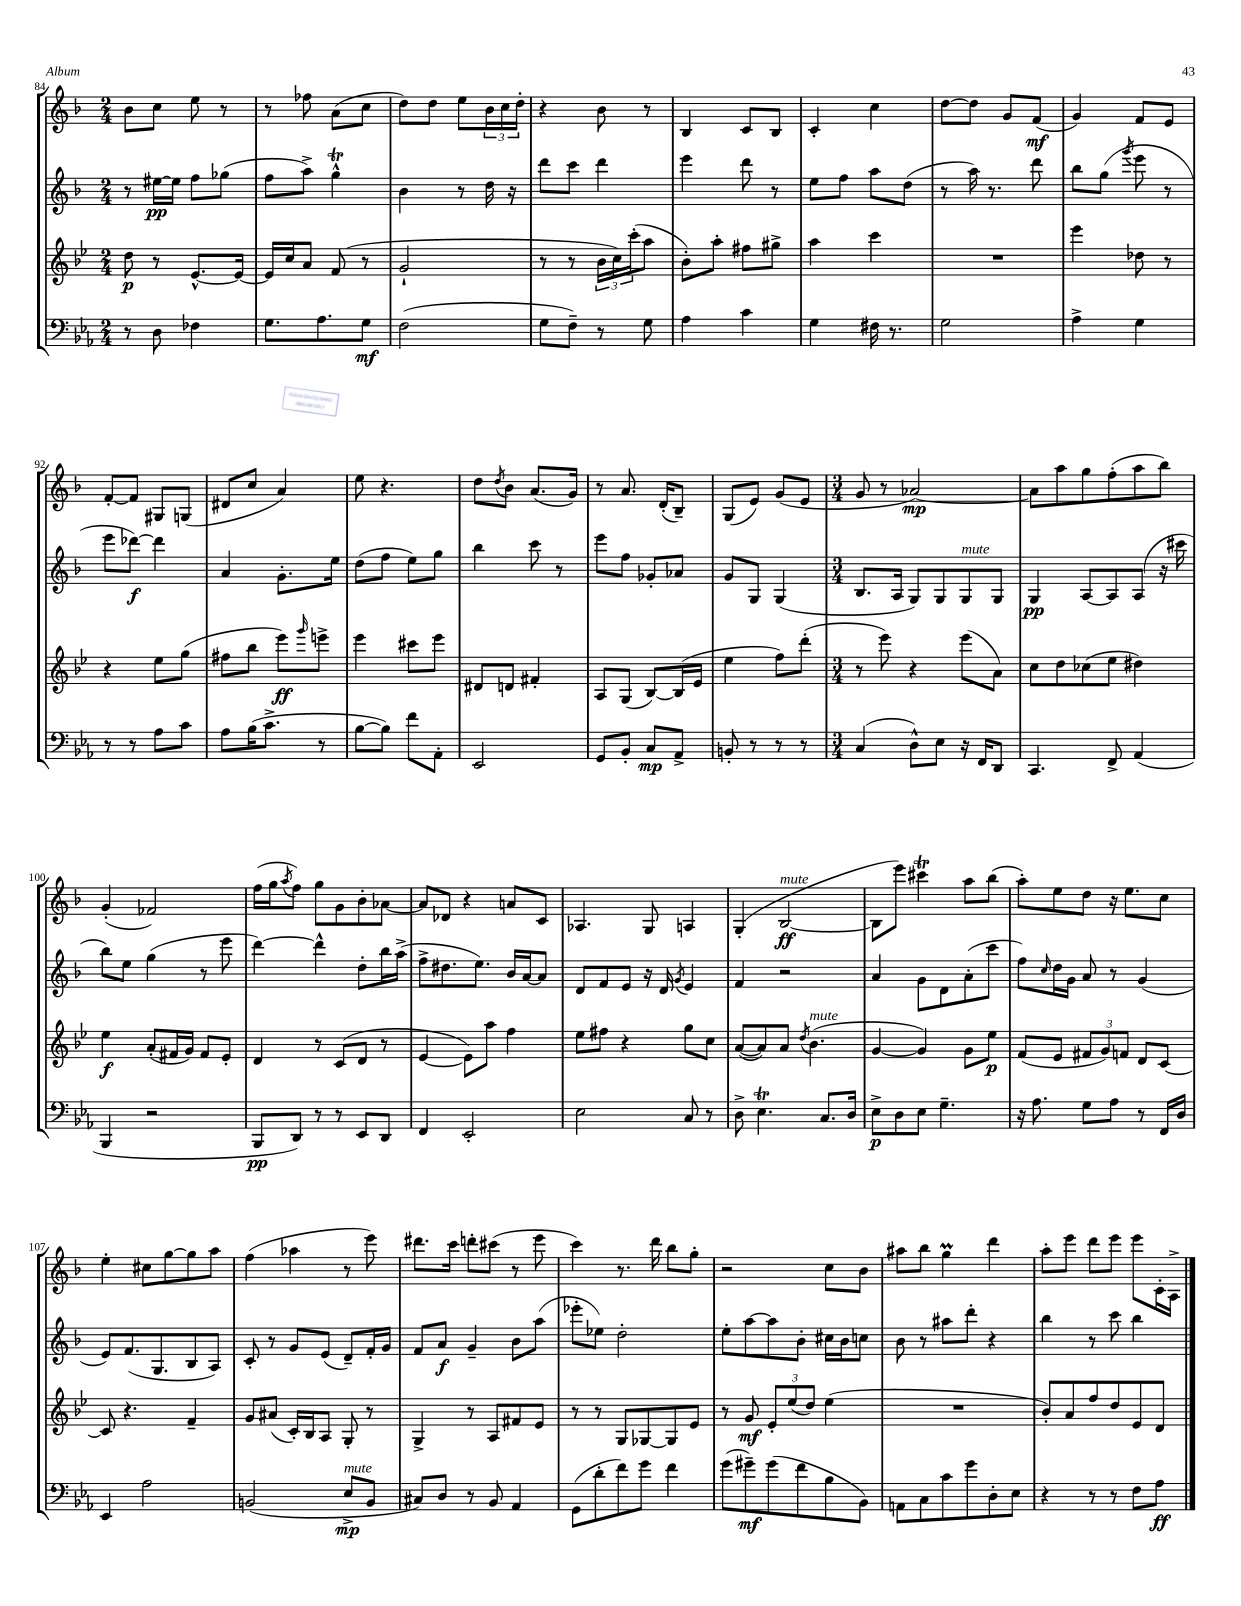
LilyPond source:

<<
\new StaffGroup <<
\new Staff = "s0" {
    \clef treble \key f \major \numericTimeSignature \time 2/4
    bes'8 c''8 e''8 r8 |
    r8 fes''8 a'8( c''8 |
    d''8) d''8 e''8 \tuplet 3/2 { bes'16 c''16 d''16-. } |
    r4 bes'8 r8 |
    bes4 c'8 bes8 |
    c'4-. c''4 |
    d''8~ d''8 g'8 f'8\mf( |
    g'4) f'8 e'8 |
    f'8~-. f'8 gis8 g8( |
    dis'8 c''8 a'4) |
    e''8 r4. |
    d''8 \acciaccatura { d''8 } bes'8 a'8.( g'16) |
    r8 a'8. d'16-.( bes8--) |
    g8( e'8) g'8( e'8 |
    \numericTimeSignature \time 3/4 g'8 r8 aes'2~\mp) |
    aes'8 a''8 g''8 f''8-.( a''8 bes''8) |
    g'4-.( fes'2) |
    f''16( g''16 \acciaccatura { a''8 } f''8) g''8 g'8 bes'8-. aes'8~ |
    aes'8 des'8 r4 a'8 c'8 |
    aes4. g8 a4 |
    g4-.( bes2~\ff^\markup { \italic "mute" } |
    bes8 e'''8) cis'''4\trill a''8 bes''8( |
    a''8-.) e''8 d''8 r16 e''8. c''8 |
    e''4-. cis''8 g''8~ g''8 a''8 |
    f''4( aes''4 r8 e'''8) |
    dis'''8. c'''16 d'''8-. cis'''8( r8 e'''8 |
    c'''4) r8. d'''16 bes''8 g''8-. |
    r2 c''8 bes'8 |
    ais''8 bes''8 g''4\prall d'''4 |
    a''8-. e'''8 d'''8 e'''8 e'''8 c'16-. a16-> \bar "|." |
}
\new Staff = "s1" {
    \clef treble \key f \major \numericTimeSignature \time 2/4
    r8 eis''16~\pp eis''16 f''8 ges''8( |
    f''8 a''8->) g''4-^\trill |
    bes'4 r8 d''16 r16 |
    d'''8 c'''8 d'''4 |
    e'''4 d'''8 r8 |
    e''8 f''8 a''8 d''8( |
    r8 a''16) r8. d'''8 |
    bes''8 g''8( \acciaccatura { g'''8 } e'''8 r8 |
    e'''8 des'''8~\f) des'''4 |
    a'4 g'8.-. e''16 |
    d''8( f''8 e''8) g''8 |
    bes''4 c'''8 r8 |
    e'''8 f''8 ges'8-. aes'8 |
    g'8 g8 g4( |
    \numericTimeSignature \time 3/4 bes8. a16 g8) g8 g8^\markup { \italic "mute" } g8 |
    g4\pp a8~ a8 a8( r16 cis'''16 |
    bes''8) e''8 g''4( r8 e'''8 |
    d'''4~) d'''4-^ d''8-. bes''16 a''16->( |
    f''8-> dis''8. e''8.) bes'16 a'16~ a'8 |
    d'8 f'8 e'8 r16 d'16 \acciaccatura { g'8 } e'4 |
    f'4 r2 |
    a'4 g'8 d'8 a'8-.( c'''8 |
    f''8) \grace { c''16 } d''16 g'16 a'8 r8 g'4( |
    e'8) f'8.( g8. bes8 a8) |
    c'8-. r8 g'8 e'8( d'8--) f'16-. g'16 |
    f'8 a'8\f g'4-- bes'8 a''8( |
    ees'''8-. ees''8) d''2-. |
    e''8-. a''8~ a''8 bes'8-. cis''16 bes'16 c''8 |
    bes'8 r8 ais''8 d'''8-. r4 |
    bes''4 r8 c'''8 bes''4 \bar "|." |
}
\new Staff = "s2" {
    \clef treble \key bes \major \numericTimeSignature \time 2/4
    d''8\p r8 ees'8.~-^ ees'16~ |
    ees'16 c''16 a'8 f'8( r8 |
    g'2-! |
    r8 r8 \tuplet 3/2 { bes'16 c''16) c'''16-.( } a''8 |
    bes'8-.) a''8-. fis''8 gis''8-> |
    a''4 c'''4 |
    R2 |
    ees'''4 des''8 r8 |
    r4 ees''8 g''8( |
    fis''8 bes''8 ees'''8\ff) \grace { g'''16 } e'''8-> |
    ees'''4 cis'''8 ees'''8 |
    dis'8 d'8 fis'4-. |
    a8 g8( bes8~) bes16( ees'16 |
    ees''4 f''8) d'''8-.( |
    \numericTimeSignature \time 3/4 r8 ees'''8) r4 ees'''8( a'8) |
    c''8 d''8 ces''8( ees''8 dis''4) |
    ees''4\f a'8-.( fis'16 g'16) fis'8 ees'8-. |
    d'4 r8 c'8( d'8 r8 |
    ees'4~ ees'8) a''8 f''4 |
    ees''8 fis''8 r4 g''8 c''8 |
    a'8~( a'8) a'8 \acciaccatura { d''8 } bes'4.^\markup { \italic "mute" }( |
    g'4~ g'4) g'8 ees''8\p |
    f'8( ees'8 \tuplet 3/2 { fis'8 g'8) f'8 } d'8 c'8~ |
    c'8 r4. f'4-- |
    g'8 ais'8( c'16-.) bes16 a8 g8-. r8 |
    g4-> r8 a8 fis'8 ees'8 |
    r8 r8 g8 ges8~ ges8 ees'8 |
    r8 g'8\mf \tuplet 3/2 { ees'8-. ees''8( d''8) } ees''4( |
    R2. |
    bes'8-.) a'8 f''8 d''8 ees'8 d'8 \bar "|." |
}
\new Staff = "s3" {
    \clef bass \key ees \major \numericTimeSignature \time 2/4
    r8 d8 fes4 |
    g8. aes8. g8\mf |
    f2( |
    g8 f8--) r8 g8 |
    aes4 c'4 |
    g4 fis16 r8. |
    g2 |
    aes4-> g4 |
    r8 r8 aes8 c'8 |
    aes8 bes16( c'8.-> r8 |
    bes8~ bes8) f'8 aes,8-. |
    ees,2 |
    g,8 bes,8-. c8\mp aes,8-> |
    b,8-. r8 r8 r8 |
    \numericTimeSignature \time 3/4 c4( d8-^) ees8 r16 f,16 d,8 |
    c,4. f,8-> aes,4( |
    bes,,4 r2 |
    bes,,8\pp d,8) r8 r8 ees,8 d,8 |
    f,4 ees,2-. |
    ees2 c8 r8 |
    d8-> ees4.\trill c8. d16 |
    ees8->\p d8 ees8 g4.-- |
    r16 aes8. g8 aes8 r8 f,16 d16 |
    ees,4 aes2 |
    b,2( ees8->\mp^\markup { \italic "mute" } b,8 |
    cis8) d8 r8 bes,8 aes,4 |
    g,8( d'8-. f'8) g'8 f'4 |
    g'8( gis'8--\mf) gis'8( f'8 bes8 bes,8) |
    a,8 c8 c'8 g'8 d8-. ees8 |
    r4 r8 r8 f8 aes8\ff \bar "|." |
}
>>
>>
\layout { \context { \Score currentBarNumber = #84 } }
